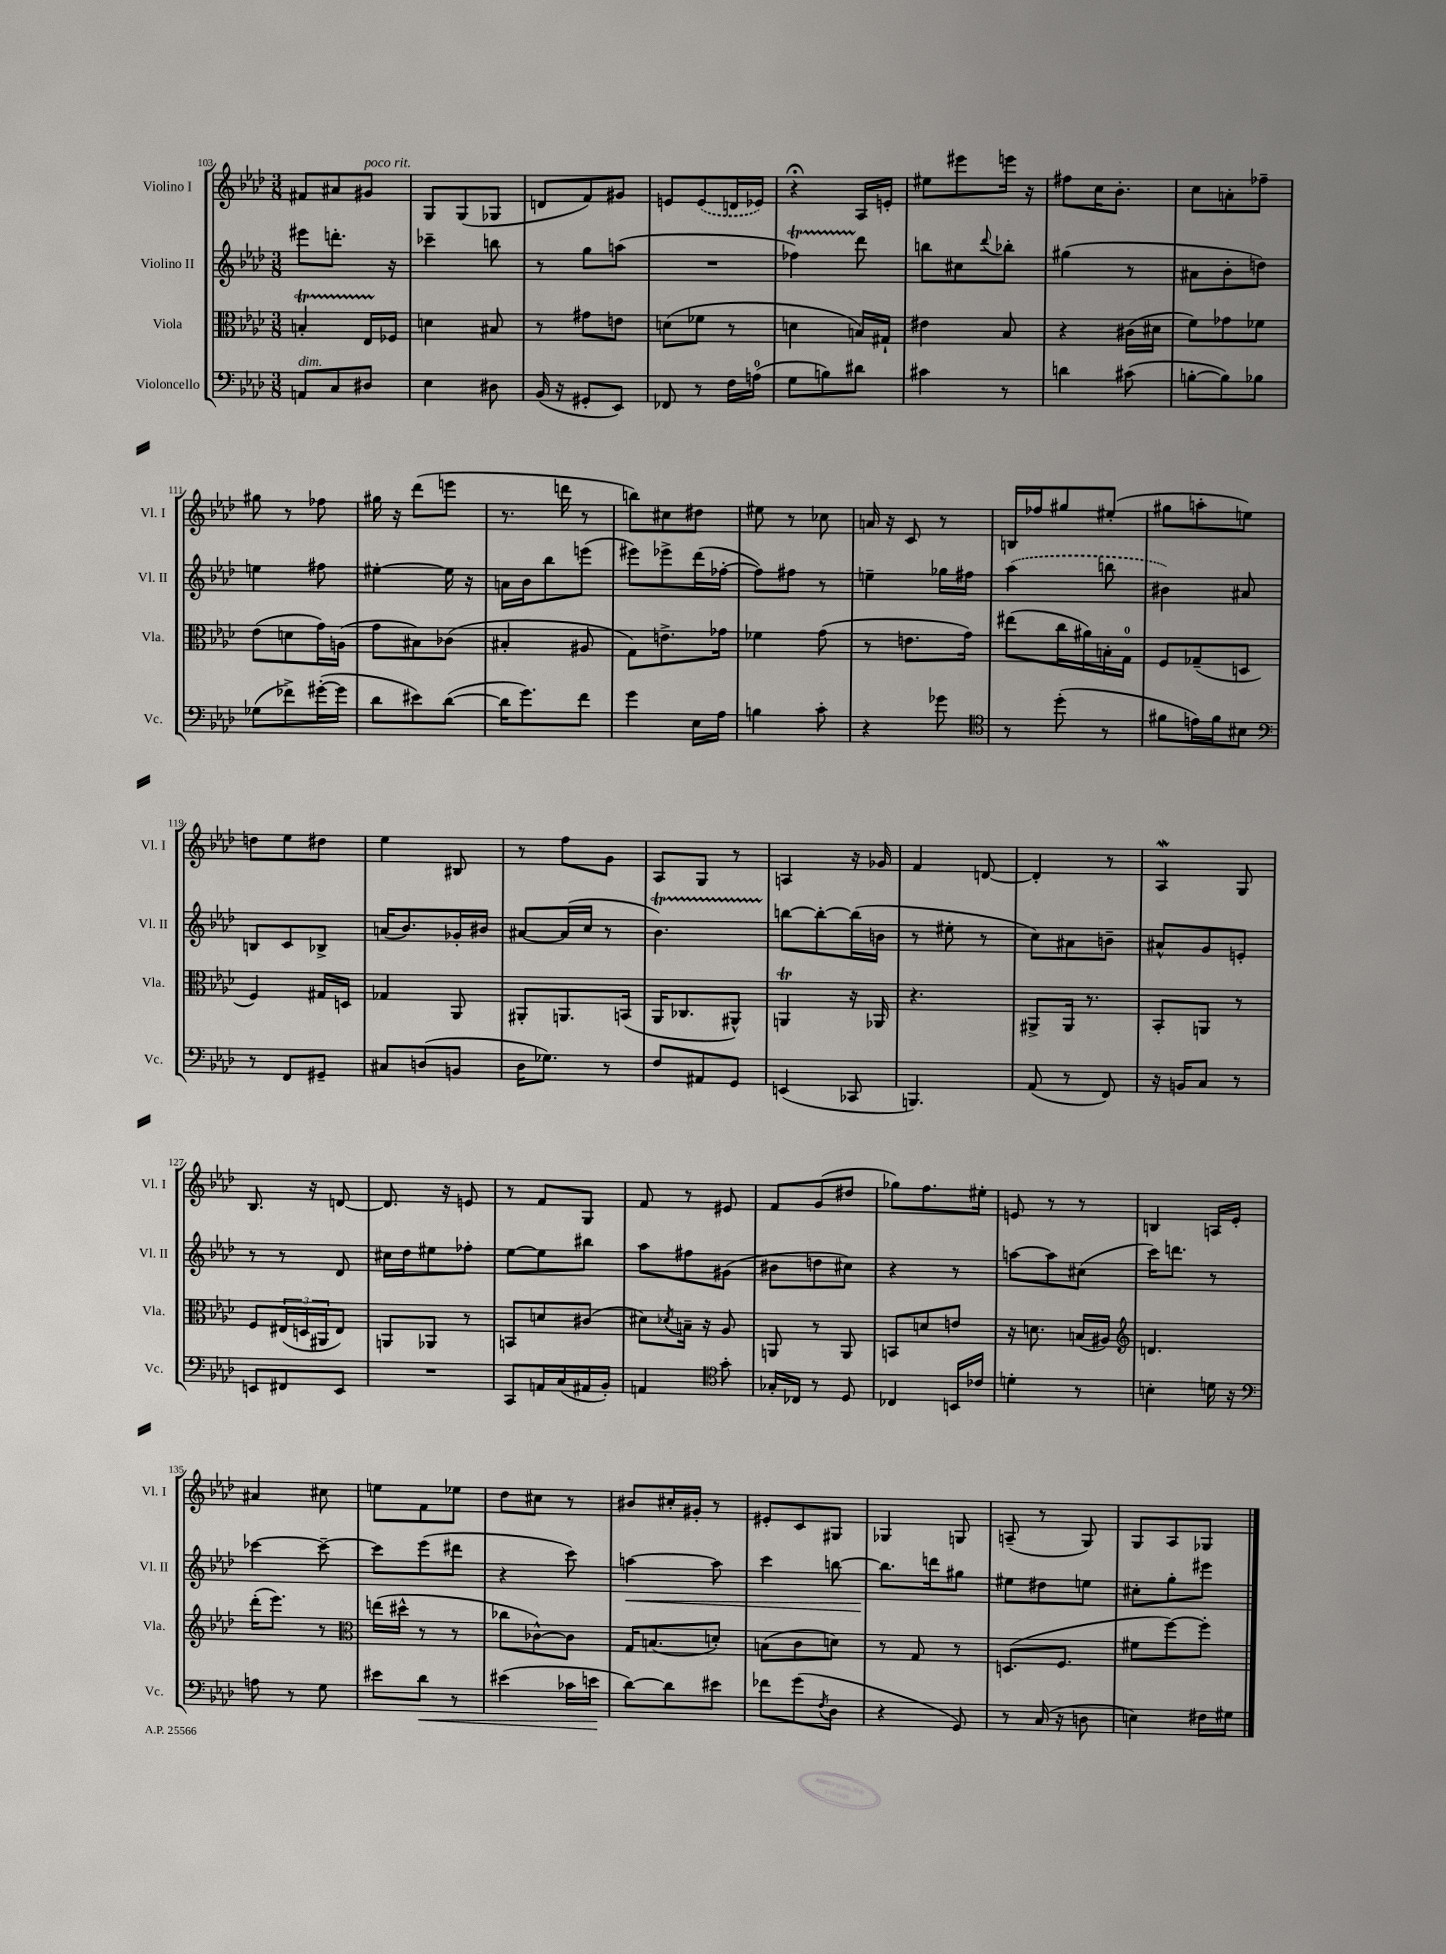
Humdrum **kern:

**kern	**kern	**kern	**kern
*staff4	*staff3	*staff2	*staff1
*clefF4	*clefC3	*clefG2	*clefG2
*k[b-e-a-d-]	*k[b-e-a-d-]	*k[b-e-a-d-]	*k[b-e-a-d-]
*M3/8	*M3/8	*M3/8	*M3/8
8AA	4B'	8eee#	8f#
8C	.	8.ddd'	8a#
8D#	16E-	.	8g#
.	16F-	16r	.
=	=	=	=
4E-	4d	4ccc-~	8G
.	.	.	(8G
8D#	8B#	8bb	8G-
=	=	=	=
(16BB-	8r	8r	8d
16r	.	.	.
8GG#'	8g#	8gg	8f)
8EE-)	8e	(8aa	8g#
=	=	=	=
8FF-	(8d	4.r	8e
8r	8f-	.	(8e
16F	8r	.	16d
(16A	.	.	16e-)
=	=	=	=
8G	4d	4ff-)	4r;
8B)	.	.	.
8d#	16B)	8ddd-	16A-
.	16G#`	.	16e'
=	=	=	=
4c#	4e#	8bb	8ee#
.	.	8cc#	8eee#
.	.	8qqddd-	.
8r	8B-	8bb-'	16eee
.	.	.	16r
=	=	=	=
4d	4r	(4gg#	8ff#
.	.	.	16cc
.	.	.	8.b-'
(8c#	(16c#	8r	.
.	16d#	.	.
=	=	=	=
[8B'	8f)	8a#	8cc
8B])	8g-	8b-'	8a'
8B-	8f-	8dd)	8ff-~
=	=	=	=
(8G-	(8e-	4ee	8gg#
8f-^)	8d	.	8r
([16g#'	16g)	8ff#	8ff-
16g#]	(16A	.	.
=	=	=	=
8d-	8g	[4ee#'	16gg#
.	.	.	16r
8e#)	8B#)	.	(8ddd-
([8d-	(8c-	16ee#]	8eee
.	.	16r	.
=	=	=	=
16d-]	4B#'	16a	8.r
8.g)	.	16b-	.
.	.	8bb-	.
.	.	.	16ddd
8f	8A#	(8eee	8r
=	=	=	=
4g	8G)	8eee#)	8bb)
.	8.e^	8eee-^	8cc#
16E-	.	(16ddd-	8dd#
16A-	16g-	[16ff-'	.
=	=	=	=
4B	4f-	8ff-])	8ee#
.	.	8ff#	8r
8c'	(8g	8r	8cc-
=	=	=	=
4r	8r	4ee~	16a
.	.	.	16r
.	8.e	.	8c
8g-	.	16gg-	8r
.	16g)	16ff#	.
=	=	=	=
*clefC4	*	*	*
8r	(8ee#	(4aa-	16B
.	.	.	16ff-
(8dd-'	16cc	.	8gg#
.	16a#)	.	.
8r	16B'	8bb	(8ee#'
.	16G	.	.
=	=	=	=
8f#	8F	4b#)	8gg#
16e)	(8G-~	.	8aa'
16f#	.	.	.
8B#	8D	8a#	8ee)
=	=	=	=
*clefF4	*	*	*
8r	4F)	8B	8dd
8FF	.	8c	8ee-
8GG#~	16G#	8B-^	8dd#
.	16D	.	.
=	=	=	=
8C#	4G-	(16a	4ee-
.	.	8.b-)	.
(8D	.	.	.
8BB	8AA-	16g-'	8B#
.	.	16b#	.
=	=	=	=
16D-	8AA#'	[8a#	8r
8.G-)	.	.	.
.	8.AA	(16a#]	8ff
.	.	16cc	.
8r	.	8r	8g
.	(16BB	.	.
=	=	=	=
8F	16AA-	4.b-)	8A-
.	8.C-	.	.
8AA#	.	.	8G
8GG	8AA#^^)	.	8r
=	=	=	=
(4EE	4AA	[8bb	4A
.	.	8bb'_	.
8CC-	16r	(16bb]	16r
.	16AA-	16b	16g-
=	=	=	=
4.BBB)	4.r	8r	4f
.	.	8ee#'	.
.	.	8r	[8d
=	=	=	=
(8AA-	8AA#^	8cc)	4d']
8r	16AA#	8a#	.
.	8.r	.	.
8FF)	.	8b~	8r
=	=	=	=
16r	8BB-'	8a#^^	4A-
16BB	.	.	.
8C	8AA	8g	.
8r	8r	8e'	8G
=	=	=	=
8EE	8F	8r	8.B-
8FF#	(24E#	8r	.
.	24D	.	.
.	.	.	16r
.	24AA#	.	.
8EE	8E#)	8d-	[8d
=	=	=	=
4.r	8AA	16cc#	8.d]
.	.	16dd-	.
.	8AA-	8ee#	.
.	.	.	16r
.	8r	8ff-'	8e
=	=	=	=
8CC	8BB	[8ee-	8r
16AA	8d	8ee-]	8f
(16C	.	.	.
16AA#	(8c#	8bb#	8G
16BB-')	.	.	.
=	=	=	=
4AA	8d#)	8aa-	8f
.	8qd-	.	.
.	16B~	8ff#	8r
.	16r	.	.
*clefC4	*	*	*
8g'	8A-	(8g#	8e#
=	=	=	=
16G-'	8AA	8b#	8f
16C-	.	.	.
8r	8r	8dd	(8g
8D-	8AA	8cc#)	8dd#
=	=	=	=
4C-	8BB	4r	8gg-)
.	8d	.	8.ff
16BB	8e	8r	.
16c-	.	.	16ee#'
=	=	=	=
4d'	16r	[8aa	8e
.	8.d	.	.
.	.	8aa]	8r
8r	(16B	(8cc#	8r
.	16A#)	.	.
=	=	=	=
*	*clefG2	*	*
4B'	4.d	16ccc)	4B
.	.	8.ddd	.
16d	.	8r	16A
16r	.	.	16e-'
=	=	=	=
*clefF4	*	*	*
8A	(16ddd-'	[4ccc-	4a#
.	8.eee-)	.	.
8r	.	.	.
8G	8r	8ccc-~_	8cc#
=	=	=	=
*	*clefC3	*	*
8e#	(16ee	8ccc-]	8ee
.	16dd#^^	.	.
8d-	8r	(8eee-	8f
8r	8r	8ddd#	8ee-
=	=	=	=
(4e#	8cc-	4r	8dd-
.	[8c-^^)	.	8cc#
16c-	8c-]	8ccc)	8r
16e	.	.	.
=	=	=	=
[8d-)	16G	[4aa	8b#
.	(8.B	.	.
8d-]	.	.	16cc#'
.	.	.	16g#'
8e#	8d')	8aa]	8r
=	=	=	=
8f-	(8B	4ccc	8e#'
(8g	8c	.	8c
8qF	.	.	.
8D-	8d)	[8bb	8G#
=	=	=	=
4r	8r	8.bb]	4G-
.	8G	.	.
.	.	16ddd	.
8GG)	8r	8gg#	8G
=	=	=	=
8r	(8.D	8ee#	(8A~
(16C	.	8dd#	8r
16r	8.F	.	.
8D	.	8ee	8G)
=	=	=	=
4E)	8f#	8cc#'	8G
.	[8ff)	8gg'	8A-
16F#	8ff']	8eee#	8G-
16G#	.	.	.
==	==	==	==
*-	*-	*-	*-
